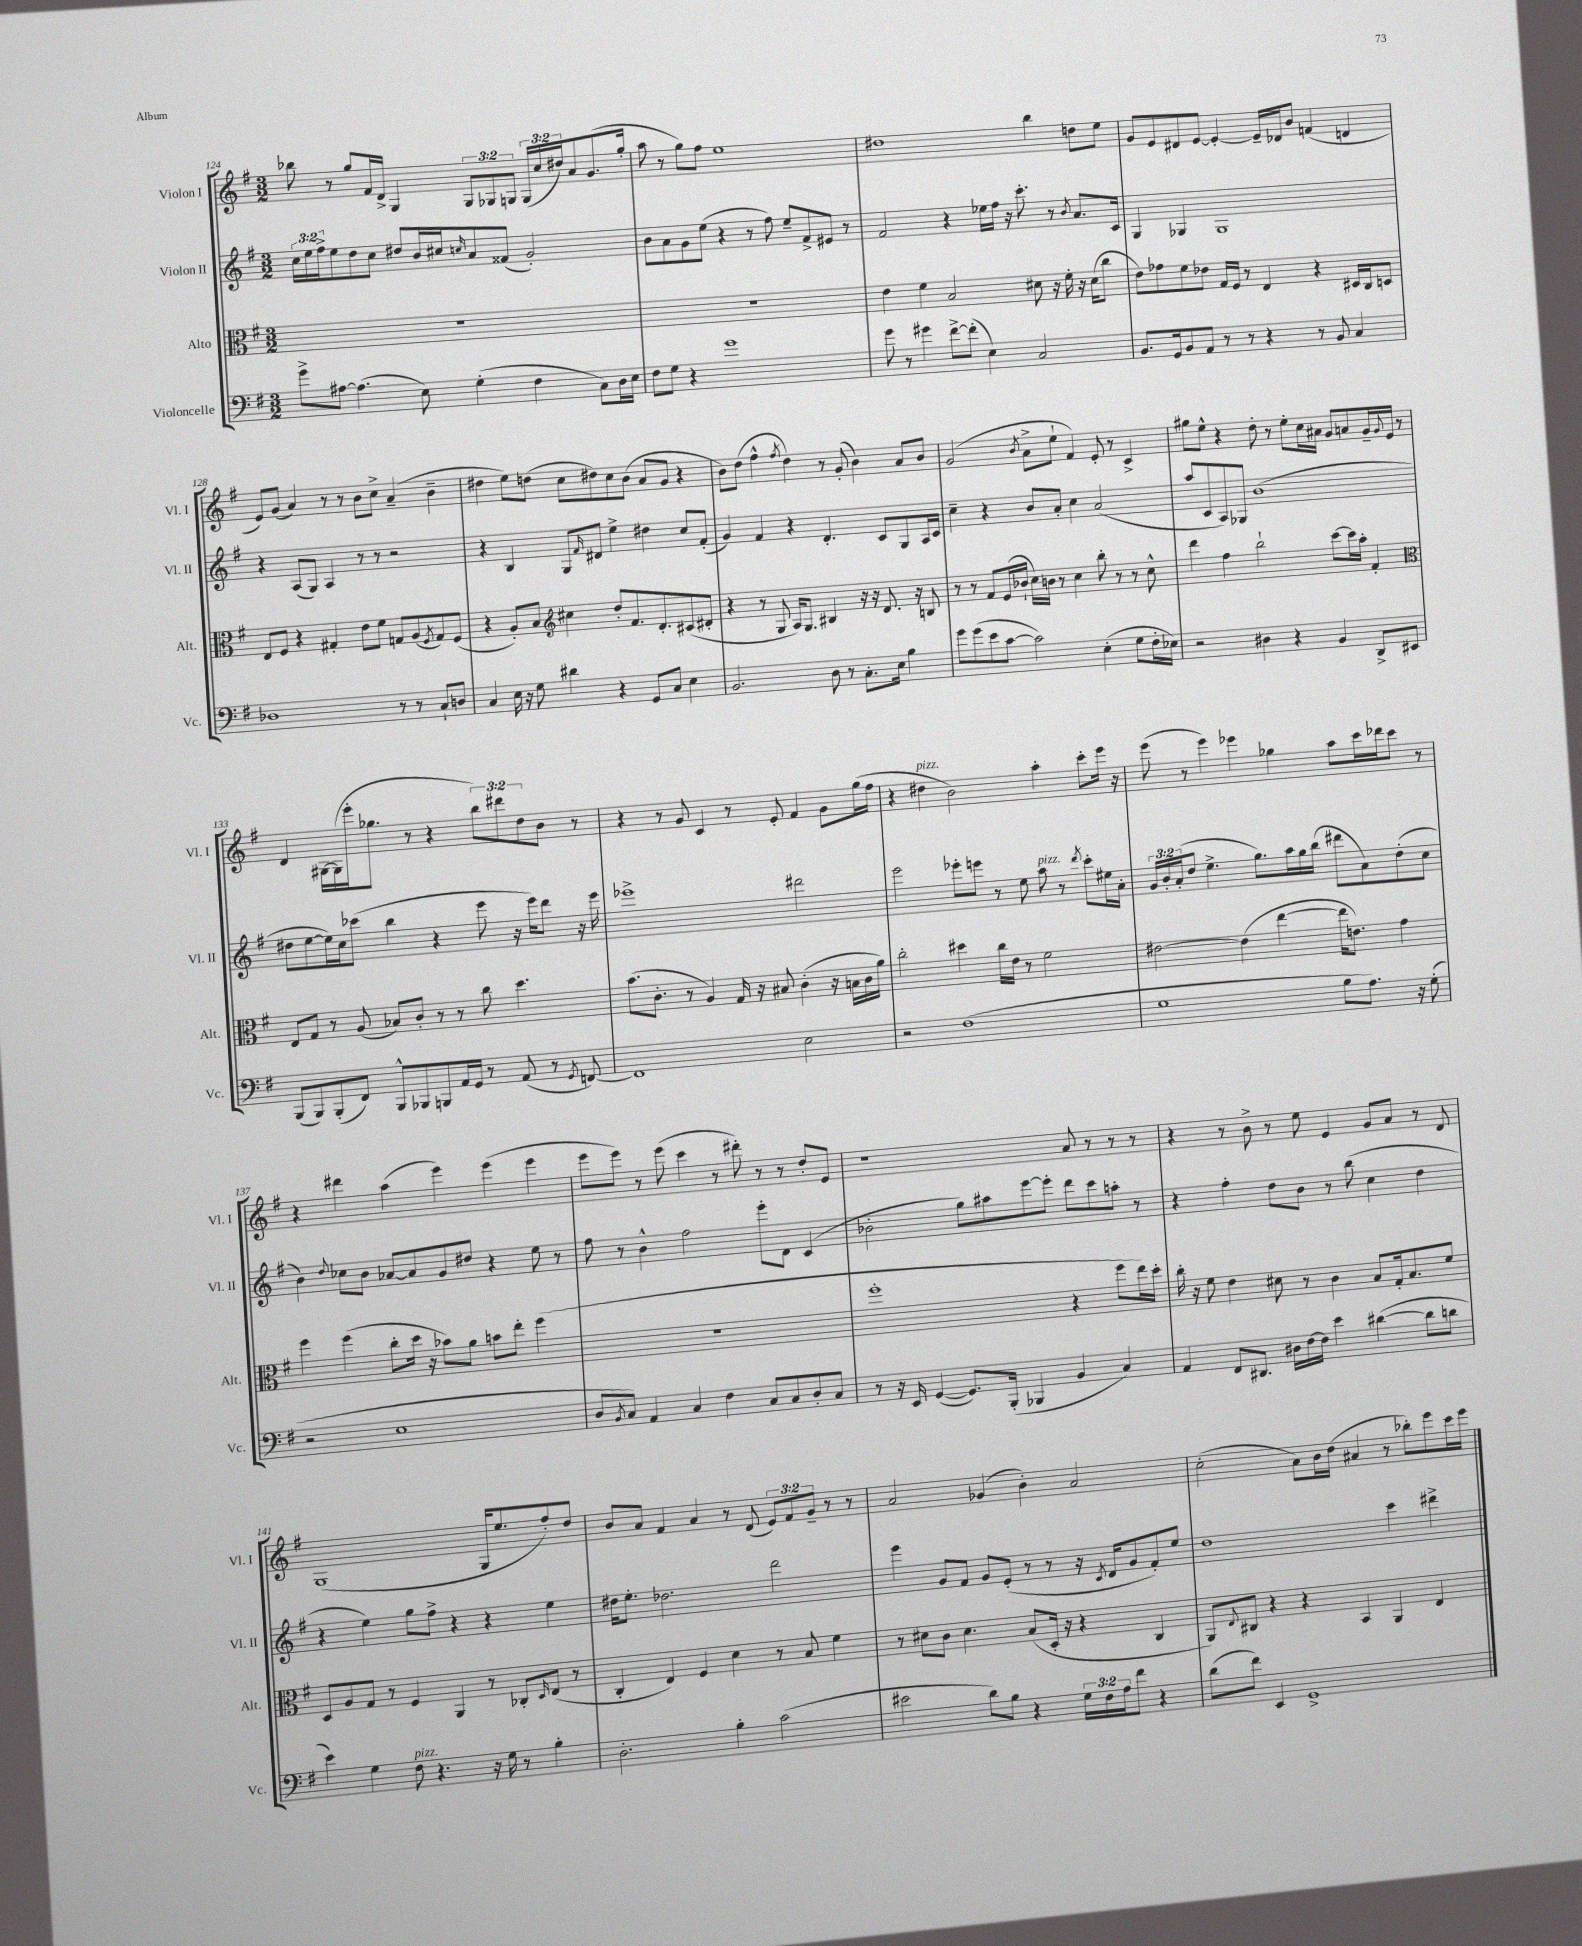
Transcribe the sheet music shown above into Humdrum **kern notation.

**kern	**kern	**kern	**kern
*staff4	*staff3	*staff2	*staff1
*clefF4	*clefC3	*clefG2	*clefG2
*k[f#]	*k[f#]	*k[f#]	*k[f#]
*M3/2	*M3/2	*M3/2	*M3/2
8g^	1.r	24cc	8bb-
.	.	24ee	.
.	.	24ff#^	.
[8A#	.	8ee	8r
(4.A#]	.	8dd	8gg
.	.	8cc	16f#
.	.	.	16d^
.	.	8dd#	4G
8E)	.	16b	.
.	.	16cc#	.
.	.	16qqcc	.
(4G'	.	8a	12G
.	.	.	12G-
.	.	(8f##	.
.	.	.	12G
4F#	.	2g')	(24G
.	.	.	24cc
.	.	.	24dd#)
.	.	.	8a
8C)	.	.	(8.g
16D	.	.	.
16E	.	.	16gg'
=	=	=	=
8F#	1.r	8b	8aa
8G	.	8a	8r
4r	.	8g	8gg)
.	.	(8ee	8ff#
1g	.	4r	1ee
.	.	8r	.
.	.	8ff#)	.
.	.	8ee~	.
.	.	8f#^	.
.	.	8e#	.
.	.	8r	.
=	=	=	=
8g	4e	2f#	1dd#
8r	.	.	.
4g#	4f#	.	.
[8f#^	2B	4r	.
(8f#']	.	.	.
4E)	.	16ee-	.
.	.	16ff#	.
.	.	16r	.
.	.	8.ccc'	.
2C	8d#	.	4bb
.	16r	8r	.
.	16f#'	.	.
.	.	8qb	.
.	16r	8.a	8dd
.	(16d#	.	.
.	8cc	.	8ee
.	.	16c	.
=	=	=	=
8.BB	8e)	4G	8g
.	8g-	.	8e
16GG	.	.	.
8BB	8f#	4G-	8d#
8AA	8e-	.	[8e
8r	16G	1G-	4e'_
.	16F#	.	.
8r	8r	.	.
4r	4E	.	16e~]
.	.	.	16d-
.	.	.	8b
8r	4r	.	(4f
8BB	.	.	.
4C	16D#	.	4d
.	16C	.	.
.	8D	.	.
=	=	=	=
1D-	8E	4r	8e)
.	8F#	.	(8g
.	4r	(8A	4a)
.	.	8G)	.
.	4G#'	4A	8r
.	.	.	8r
.	8e	8r	8b
.	8f#	8r	8cc^
8r	8G	2r	(4a~
8r	(8A	.	.
.	8qF#	.	.
8C`	8G)	.	4b~
8D	(8F#	.	.
=	=	=	=
4C	4r	4r	4dd#
16E	8A')	4B	8ee)
16r	.	.	.
8G	8B	.	(8dd
*	*clefG2	*	*
4d#	4cc#	8G	8cc
.	.	16qqf#	.
.	.	8d#	8dd#)
4r	8dd'	4ee^	8cc
.	8.f#	.	(8b
8GG	.	4dd#	8a
.	8.d'	.	.
8C	.	.	8g
4E	(8c#	8cc	4r
.	8d#'	(8f#'	.
=	=	=	=
2.BB	4r	4g)	8b)
.	.	.	(8dd
.	8r	4f#	4ff#^^
.	8G	.	.
.	.	.	8qff#
.	16A)	4r	4dd)
.	8.G	.	.
8D	4B#	4.d'	8r
8r	.	.	(8g'
8.C'	16r	.	4b)
.	16r	.	.
.	8.d	8c	.
16E	.	.	.
4B	.	8G	8a
.	16r	.	.
.	8B	16A	8b
.	.	16c	.
=	=	=	=
8g	8r	4cc~	(2g
(8g	8r	.	.
8e	8f#	4r	.
[8c	(16e	.	.
.	16b-`	.	.
.	.	.	8qb
2c])	16cc)	8b	8a^
.	16b	.	.
.	8r	8a'	8ee`
.	4cc	4cc	4f#)
(4E'	8bb'	(2a	8e'
.	8r	.	8r
8G	8r	.	4c^
16F#'	8cc^^	.	.
16E-)	.	.	.
=	=	=	=
2r	4ddd	8aa	8gg#
.	.	8c	8ee^^
.	4ff#	8A)	4r
.	.	8G-	.
4D#	2bb`	(1b	8dd'
.	.	.	8r
4r	.	.	8ee'
.	.	.	16cc
.	.	.	16a#
4BB	[8ccc	.	8g
.	16ccc]	.	8a
.	16aa'	.	.
8DD^	4f#'	.	16g~
.	.	.	8qqg
.	.	.	16e
8EE#	.	.	8r
=	=	=	=
*	*clefC3	*	*
(8BBB	8E	8dd#	4d
8BBB)	8G	[8ee	.
(8BBB'	8r	16ee])	[16G#
.	.	16cc	(16G#]
8FF#)	(8A	(8ccc-	16eee'
.	.	.	8.gg-
8BBB^^	8B-)	4bb	.
8BBB-	8c'	.	8r
8BBB	8r	4r	4r
16AA	8r	.	.
16GG	.	.	.
8r	8cc	8eee	12bb)
.	.	.	12ddd#
(8AA	4.dd	16r	.
.	.	.	12dd
.	.	16eee)	.
8r	.	8ddd	8b
8qGG	.	.	.
[8FF)	.	16r	8r
.	.	16eee	.
=	=	=	=
1FF]	(8.b	1eee-^	4r
.	8.c'	.	.
.	.	.	8r
.	8r	.	8g
.	4A)	.	4c
.	16G	.	8r
.	16r	.	.
.	8B#	.	8e'
2E	(4c'	2ddd#	4f#
.	16r	.	8g
.	16B	.	.
.	16c	.	(16gg
.	16a)	.	16ff#
=	=	=	=
2r	2cc'	2eee	4r
.	.	.	4dd#
(1F#	4dd#	8eee-'	2b)
.	.	8eee	.
.	16cc	8r	.
.	16e	.	.
.	8r	8ee	.
.	2f#	8aa	4aa'
.	.	8r	.
.	.	8qddd	.
.	.	8ccc'	8ccc'
.	.	16ee#	16eee
.	.	16a'	16r
=	=	=	=
1G	[2e#	24g	(8eee
.	.	24b'	.
.	.	(24a'	.
.	.	8dd	8r
.	.	4.ee^	4eee)
.	(4e#]	.	4eee-
.	.	8.gg)	.
.	[4ee	.	4gg-
.	.	16aa	.
.	.	16gg	.
.	.	(16bb	.
8B	16ee]	8ddd#	8aa
.	8.e)	.	.
8.A)	.	8a)	16ccc
.	.	.	16ddd-
.	4g	(8dd'	8ccc
16r	.	.	.
(8G'	.	8cc	8r
=	=	=	=
2r	4ff#	4b)	4r
.	.	8qqdd	.
.	(4ff#	8cc-	4ddd#
.	.	8b	.
1E	8cc'	[8a-	(4aa
.	16dd	8a-]	.
.	16r	.	.
.	8b-)	8g	4eee)
.	8a	8dd#	.
.	8b	4r	(4eee
.	8ee'	.	.
.	(4ff#	8ee	4eee
.	.	8r	.
=	=	=	=
8D	1.r	8ff#	8eee
8qBB	.	.	.
8C)	.	8r	8eee)
4AA	.	4b^^	8r
.	.	.	(8eee
4C	.	2ff#	4ccc
4F#	.	.	8r
.	.	.	8ddd#')
8C	.	8eee'	8r
8C	.	8d	8r
8D'	.	(4c	8dd'
8C	.	.	8e
=	=	=	=
8r	1ff#'	2b-'	1r
16r	.	.	.
16EE	.	.	.
([4GG	.	.	.
8.GG])	.	8gg)	.
.	.	8aa#	.
(16BBB'	.	.	.
4BBB-	.	[8eee	.
.	.	8eee']	.
4BB	4r	8ddd	8a
.	.	8ccc	8r
4C)	8ff#	8aa'	8r
.	16ee)	8r	8r
.	16dd'	.	.
=	=	=	=
4AA	16cc'	4r	4r
.	16r	.	.
.	8f#	.	.
8FF#	4e	4ff#'	8r
8.DD#	.	.	8b^
.	8d#	8dd	8r
16D#	.	.	.
[16F#	8r	8b	8ee
16F#]	.	.	.
4e	4c	8r	4e
.	.	(8bb	.
([4d#	8B	4cc	8g
.	16G'	.	8a
.	8.B	.	.
8d#]	.	4dd	8r
8d	8f#	.	8d
=	=	=	=
4e)	8D	4r	(1G
.	8A	.	.
4G	8G	4ee)	.
.	8r	.	.
8F#	4F#	8gg	.
4.r	.	8ff#^	.
.	4AA	4r	.
16r	8r	4r	16G
16G	.	.	8.ee
8r	8C-'	.	.
.	16qqD	.	.
4B'	(8E	4ee	8ff#')
.	8r	.	8dd
=	=	=	=
2.D'	4C'	16dd#	8b
.	.	8.ee'	.
.	.	.	8a
.	4E)	2.dd-	4f#
.	4F#	.	4a
4B'	4d	.	8r
.	.	.	(8d
(2c	8r	2ddd	12e)
.	.	.	12f#
.	8B	.	.
.	.	.	12g~
.	4f#	.	8r
.	.	.	8r
=	=	=	=
2e#	8r	4eee	2a
.	8d#	.	.
.	8c	8g	.
.	4.d#	8f#	.
8d)	.	8g	(4g-
8B	.	(8e'	.
4r	(8B	8r	4b')
.	16D'	8r	.
.	16r	.	.
24G	4r	16r	2a
24F#	.	.	.
.	.	8qc	.
.	.	16d	.
24A	.	.	.
8f#	.	8g	.
4r	4C	8f#')	.
.	.	8ee	.
=	=	=	=
(8d	8AA)	1dd	(2cc'
.	8qqE	.	.
8f#)	8C#	.	.
4EE	4r	.	.
1GG^	4r	.	8a)
.	.	.	16b
.	.	.	(16dd
.	4BB	.	4a#
.	4AA	4ccc	8r
.	.	.	8bb-')
.	4E	4ddd#^	8eee
.	.	.	16ccc
.	.	.	16eee
==	==	==	==
*-	*-	*-	*-
